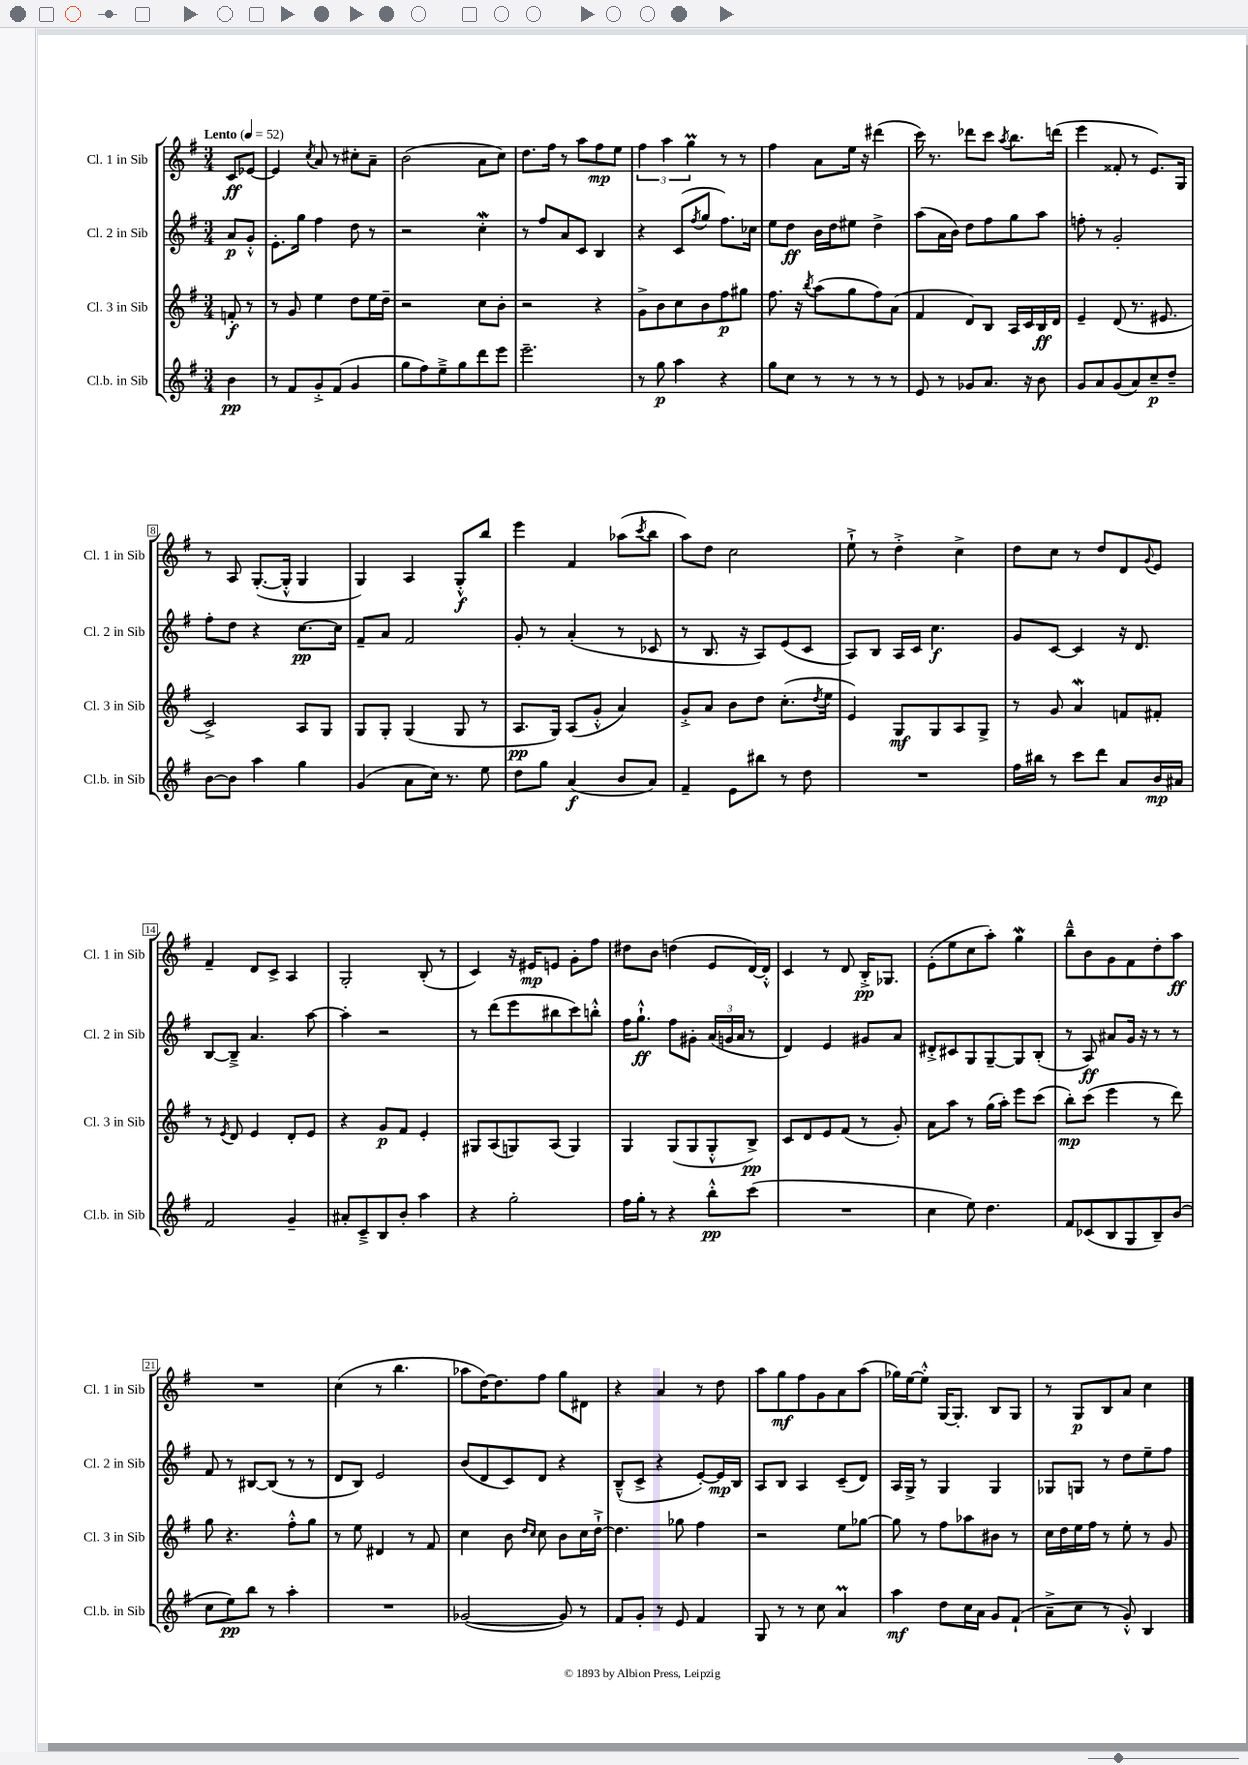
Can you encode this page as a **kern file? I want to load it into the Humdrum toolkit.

**kern	**dynam	**kern	**dynam	**kern	**dynam	**kern	**dynam
*part4	*part4	*part3	*part3	*part2	*part2	*part1	*part1
*staff4	*staff4	*staff3	*staff3	*staff2	*staff2	*staff1	*staff1
*I"Cl.b. in Sib	*	*I"Cl. 3 in Sib	*	*I"Cl. 2 in Sib	*	*I"Cl. 1 in Sib	*
*I'Cl.b. in Sib	*	*I'Cl. 3 in Sib	*	*I'Cl. 2 in Sib	*	*I'Cl. 1 in Sib	*
*clefG2	*	*clefG2	*	*clefG2	*	*clefG2	*
*k[f#]	*	*k[f#]	*	*k[f#]	*	*k[f#]	*
*M3/4	*	*M3/4	*	*M3/4	*	*M3/4	*
*MM52	*	*MM52	*	*MM52	*	*MM52	*
=	=	=	=	=	=	=	=
!	!	!	!	!	!	!LO:TX:a:B:t=Lento	!
4b\	pp	8fn'/	f	8a/L	p	8c/L	ff
.	.	8r	.	8g'^^/J	.	[8e-X/J	.
=1	=1	=1	=1	=1	=1	=1	=1
8r	.	8r	.	8.e'\L	.	4e-/]	.
8f#/L	.	8g/	.	.	.	.	.
.	.	.	.	16gg\Jk	.	.	.
.	.	.	.	.	.	8qcc/	.
8g'^/	.	4ee\	.	4ff#\	.	8a/	.
(8f#/J	.	.	.	.	.	8r	.
4g/	.	8dd\L	.	8dd\	.	8cc#X'\L	.
.	.	16ee\L	.	8r	.	8a~\J	.
.	.	16dd~\JJ	.	.	.	.	.
=2	=2	=2	=2	=2	=2	=2	=2
8gg\L	.	2r	.	2r	.	(2b\	.
8ff#\)	.	.	.	.	.	.	.
8ee~^\	.	.	.	.	.	.	.
8gg\	.	.	.	.	.	.	.
8ddd\	.	8cc\L	.	4ccw'\	.	8a\L	.
8eee\J	.	8b'\J	.	.	.	8cc\J)	.
=3	=3	=3	=3	=3	=3	=3	=3
2.eee~\	.	2r	.	8r	.	8.dd\L	.
.	.	.	.	8ff#/L	.	.	.
.	.	.	.	.	.	16ff#\Jk	.
.	.	.	.	8a/	.	8r	.
.	.	.	.	8c/J	.	8aa\L	.
.	.	4r	.	4B/	.	8ff#\	mp
.	.	.	.	.	.	8ee\J	.
=4	=4	=4	=4	=4	=4	=4	=4
8r	.	8g^\L	.	4r	.	6ff#\	.
8gg\	p	8b\	.	.	.	.	.
.	.	.	.	.	.	6aa\	.
4aa\	.	8cc\	.	(8c/L	.	.	.
.	.	.	.	.	.	6ggM\	.
.	.	.	.	8qff#/	.	.	.
.	.	8b\	.	8gg/J	.	.	.
4r	.	8ff#\	p	8.ff#\L)	.	8r	.
.	.	8gg#X\J	.	.	.	8r	.
.	.	.	.	16cc-X\Jk	.	.	.
=5	=5	=5	=5	=5	=5	=5	=5
8gg\L	.	8.ff#\	.	8ee\L	.	4ff#\	.
8cc\J	.	.	.	8dd\J	ff	.	.
.	.	16r	.	.	.	.	.
.	.	8qbb/	.	.	.	.	.
8r	.	(8aa\L	.	16b\LL	.	8a\L	.
.	.	.	.	16dd\J	.	.	.
8r	.	8gg\	.	8ee#X\J	.	16ee\Jk	.
.	.	.	.	.	.	16r	.
8r	.	8ff#\)	.	4dd^\	.	(4ddd#X\	.
8r	.	(8a\J	.	.	.	.	.
=6	=6	=6	=6	=6	=6	=6	=6
8e/	.	4f#/	.	(8aa\L	.	16ccc\)	.
.	.	.	.	.	.	8.r	.
8r	.	.	.	16a\L	.	.	.
.	.	.	.	16b\JJ)	.	.	.
8g-X/L	.	8d/L)	.	8dd\L	.	8ddd-X\L	.
8.a/J	.	8B/J	.	8ff#\	.	8ccc\J	.
.	.	.	.	.	.	8qaa/	.
.	.	16A/LL	.	8gg\	.	8.bb\L	.
16r	.	16c/	.	.	.	.	.
8b\	.	16B/	ff	8aa\J	.	.	.
.	.	16d/JJ	.	.	.	(16dddn\Jk	.
=7	=7	=7	=7	=7	=7	=7	=7
8g/L	.	4e~/	.	8ffn'\	.	4eee\	.
8a/	.	.	.	8r	.	.	.
(8g/	.	(8d/	.	2g'/	.	8f##X'/	.
8a/)	.	8.r	.	.	.	8r	.
8cc~/	p	.	.	.	.	8.e/L)	.
.	.	8.e#X/	.	.	.	.	.
8dd~/J	.	.	.	.	.	.	.
.	.	.	.	.	.	16G/Jk	.
!!LO:LB:g=z
=8	=8	=8	=8	=8	=8	=8	=8
[8b\L	.	2c^/)	.	8ff#'\L	.	8r	.
8b\J]	.	.	.	8dd\J	.	8A/	.
4aa\	.	.	.	4r	.	([8.G'/L	.
.	.	.	.	.	.	16G'^^/Jk]	.
4gg\	.	8A/L	.	[8.cc\L	pp	4G/	.
.	.	8G/J	.	.	.	.	.
.	.	.	.	16cc\Jk]	.	.	.
=9	=9	=9	=9	=9	=9	=9	=9
(4g/	.	8G/L	.	8f#~/L	.	4G/)	.
.	.	8G'/J	.	8a/J	.	.	.
8a\L	.	(4G/	.	2f#/	.	4A/	.
16cc\Jk)	.	.	.	.	.	.	.
8.r	.	.	.	.	.	.	.
.	.	8G/	.	.	.	8G'^^/L	f
8ee\	.	8r	.	.	.	8bb/J	.
=10	=10	=10	=10	=10	=10	=10	=10
8dd\L	.	8.A/L	pp	8g'/	.	4eee\	.
8gg\J	.	.	.	8r	.	.	.
.	.	16G/Jk)	.	.	.	.	.
(4a/	f	(8A/L	.	(4a'/	.	4f#/	.
.	.	8g'^^/J	.	.	.	.	.
8b/L	.	4a/)	.	8r	.	(8aa-X\L	.
.	.	.	.	.	.	8qccc/	.
8a/J)	.	.	.	8c-X/	.	8bb\J	.
=11	=11	=11	=11	=11	=11	=11	=11
4f#~/	.	8g'^/L	.	8r	.	8aa\L)	.
.	.	8a/J	.	8.B/	.	8dd\J	.
8e\L	.	8b\L	.	.	.	2cc\	.
.	.	.	.	16r	.	.	.
8bb#X\J	.	8dd\J	.	8A/L)	.	.	.
8r	.	(8.cc'\L	.	(8e/	.	.	.
8dd\	.	.	.	8c/J	.	.	.
.	.	8qdd/	.	.	.	.	.
.	.	16ee\Jk	.	.	.	.	.
=12	=12	=12	=12	=12	=12	=12	=12
2.r	.	4e/)	.	8A/L)	.	8ee`^\	.
.	.	.	.	8B/J	.	8r	.
.	.	8G/L	mf	16A/LL	.	4dd'^\	.
.	.	.	.	16c/JJ	.	.	.
.	.	8G/	.	4.cc\	f	.	.
.	.	8A/	.	.	.	4cc^\	.
.	.	8G^/J	.	.	.	.	.
=13	=13	=13	=13	=13	=13	=13	=13
16ff#\LL	.	8r	.	8g/L	.	8dd\L	.
16bb#X\JJ	.	.	.	.	.	.	.
8r	.	8g/	.	[8c/J	.	8cc\J	.
8ccc\L	.	4aW/	.	4c/]	.	8r	.
8ddd\J	.	.	.	.	.	8dd/L	.
8a/L	.	8fn/L	.	16r	.	8d/	.
.	.	.	.	8.d/	.	.	.
.	.	.	.	.	.	8qqg/	.
16b/L	mp	8f#X'/J	.	.	.	8e/J	.
16a#X/JJ	.	.	.	.	.	.	.
!!LO:LB:g=z
=14	=14	=14	=14	=14	=14	=14	=14
2f#/	.	8r	.	[8B/L	.	4f#~/	.
.	.	8qe/	.	.	.	.	.
.	.	8d/	.	8B~^/J]	.	.	.
.	.	4e/	.	4.a/	.	8d/L	.
.	.	.	.	.	.	8c^/J	.
4g~/	.	8d'/L	.	.	.	4A/	.
.	.	8e/J	.	[8aa\	.	.	.
=15	=15	=15	=15	=15	=15	=15	=15
8a#X'/L	.	4r	.	4aa'\]	.	2G'/	.
8c~^/	.	.	.	.	.	.	.
8B/	.	8g/L	p	2r	.	.	.
8b'/J	.	8f#/J	.	.	.	.	.
4aa\	.	4e'/	.	.	.	(8B'/	.
.	.	.	.	.	.	8r	.
=16	=16	=16	=16	=16	=16	=16	=16
4r	.	8G#X/L	.	8r	.	4c/)	.
.	.	(8A/	.	(8ddd\L	.	.	.
2gg'\	.	8Gn/)	.	8eee\	.	16r	.
.	.	.	.	.	.	16e#X/KL	mp
.	.	(8A/J	.	8bb#X\	.	8en/J	.
.	.	4G/)	.	8ccc\)	.	8g'\L	.
.	.	.	.	8bbn'^^\J	.	8ff#\J	.
=17	=17	=17	=17	=17	=17	=17	=17
16ff#\LL	.	4G/	.	16ff#\KL	.	8dd#X\L	.
16gg'\JJ	.	.	.	8.gg`^^\J	ff	.	.
8r	.	.	.	.	.	8b\J	.
4r	.	(8G/L	.	8ff#\L	.	(4ddn\	.
.	.	8G/	.	8g#X'\J	.	.	.
8bb'^^\L	pp	8G'^^/	.	(24a/LL	.	8e/L	.
.	.	.	.	24gn/	.	.	.
.	.	.	.	24a/JJ	.	.	.
(8ccc\J	.	8B^/J)	pp	8r	.	[16d/L)	.
.	.	.	.	.	.	16d'^^/JJ]	.
=18	=18	=18	=18	=18	=18	=18	=18
2.r	.	8c/L	.	4d/)	.	4c/	.
.	.	8d/	.	.	.	.	.
.	.	8e/	.	4e/	.	8r	.
.	.	(8f#/J	.	.	.	8d/	.
.	.	8r	.	8g#X/L	.	16B'^/KL	pp
.	.	.	.	.	.	8.G-X/J	.
.	.	8g'/)	.	8a/J	.	.	.
=19	=19	=19	=19	=19	=19	=19	=19
4cc\	.	8a\L	.	8d#X'^/L	.	(8e'\L	.
.	.	8aa\J	.	8c#X/	.	8ee\	.
8ee\)	.	8r	.	8G/	.	8cc\	.
4.dd\	.	(16gg\LL	.	[8G~/	.	8aa'\J)	.
.	.	16aa'\JJ)	.	.	.	.	.
.	.	8eee\L	.	8G/]	.	4ggw\	.
.	.	(8ccc\J	.	(8B'/J	.	.	.
=20	=20	=20	=20	=20	=20	=20	=20
8f#/L	.	8bb'\L)	mp	8r	.	8bb~^^\L	.
(8c-X/	.	(8ccc\J	.	8A/)	ff	8b\	.
8B/	.	4eee\	.	8a#X/L	.	8g\	.
8G/	.	.	.	16g/Jk	.	8f#\	.
.	.	.	.	16r	.	.	.
8B~/)	.	8r	.	8r	.	8dd'\	.
(8b/J	.	8ddd\)	.	8r	.	8aa\J	ff
!!LO:LB:g=z
=21	=21	=21	=21	=21	=21	=21	=21
8cc\L	.	8gg\	.	8f#/	.	2.r	.
8ee\)	pp	4.r	.	8r	.	.	.
8bb\J	.	.	.	[8B#X/L	.	.	.
8r	.	.	.	(8B#/J]	.	.	.
4aa'\	.	8ff#'^^\L	.	8r	.	.	.
.	.	8gg\J	.	8r	.	.	.
=22	=22	=22	=22	=22	=22	=22	=22
2.r	.	8r	.	8d/L	.	(4cc\	.
.	.	8ee\	.	8B/J)	.	.	.
.	.	4d#X/	.	2e/	.	8r	.
.	.	.	.	.	.	4.bb\	.
.	.	8r	.	.	.	.	.
.	.	8f#/	.	.	.	.	.
=23	=23	=23	=23	=23	=23	=23	=23
([2g-X/	.	4cc\	.	(8b/L	.	8aa-X\L	.
.	.	.	.	8d/	.	[16dd\K)	.
.	.	.	.	.	.	8.dd\]	.
.	.	8b\	.	8c/)	.	.	.
.	.	16qqdd/LL	.	.	.	.	.
.	.	16qqcc/JJ	.	.	.	.	.
.	.	8cc\	.	8d/J	.	8ff#\J	.
8g-/])	.	8b\L	.	4r	.	8gg\L	.
8r	.	16cc\L	.	.	.	8d#X\J	.
.	.	[16dd`^\JJ	.	.	.	.	.
=24	=24	=24	=24	=24	=24	=24	=24
8f#/L	.	4.dd\]	.	(8B~^^/L	.	4r	.
8g'/J	.	.	.	8c^/J	.	.	.
8r	.	.	.	4r	.	4a/	.
8e/	.	8gg-X\	.	.	.	.	.
4f#/	.	4ff#\	.	[8e'/L)	.	8r	.
.	.	.	.	16e/L]	mp	8dd\	.
.	.	.	.	16B/JJ	.	.	.
=25	=25	=25	=25	=25	=25	=25	=25
8G/	.	2r	.	8A/L	.	8aa\L	.
8r	.	.	.	8B/J	.	8gg\	mf
8r	.	.	.	4A/	.	8ff#\	.
8cc\	.	.	.	.	.	8g\	.
4aM/	.	8ee\L	.	(8c~/L	.	8a\	.
.	.	[8gg-X\J	.	8d/J)	.	(8aa\J	.
=26	=26	=26	=26	=26	=26	=26	=26
4aa\	mf	8gg-\]	.	16A/LL	.	16gg-X\LL)	.
.	.	.	.	16G^/JJ	.	[16ee\J	.
.	.	8r	.	8r	.	8ee'^^\J]	.
8dd\L	.	8ff#\L	.	4G/	.	[16G/KL	.
.	.	.	.	.	.	8.G'/J]	.
16cc\L	.	8aa-X\	.	.	.	.	.
16a\JJ	.	.	.	.	.	.	.
8g/L	.	8b#X\J	.	4G/	.	8B/L	.
(8f#`/J	.	8r	.	.	.	8G/J	.
=27	=27	=27	=27	=27	=27	=27	=27
8a~^\L	.	16cc\LL	.	8G-X/L	.	8r	.
.	.	16dd\	.	.	.	.	.
8cc\J	.	16ee\	.	8Gn/J	.	8G/L	p
.	.	16ff#\JJ	.	.	.	.	.
8r	.	8r	.	8r	.	8B/	.
8g'^^/)	.	8ee'\	.	8dd\L	.	8a/J	.
4B/	.	8r	.	8ee~\	.	4cc\	.
.	.	8g/	.	8ff#\J	.	.	.
==	==	==	==	==	==	==	==
*-	*-	*-	*-	*-	*-	*-	*-
